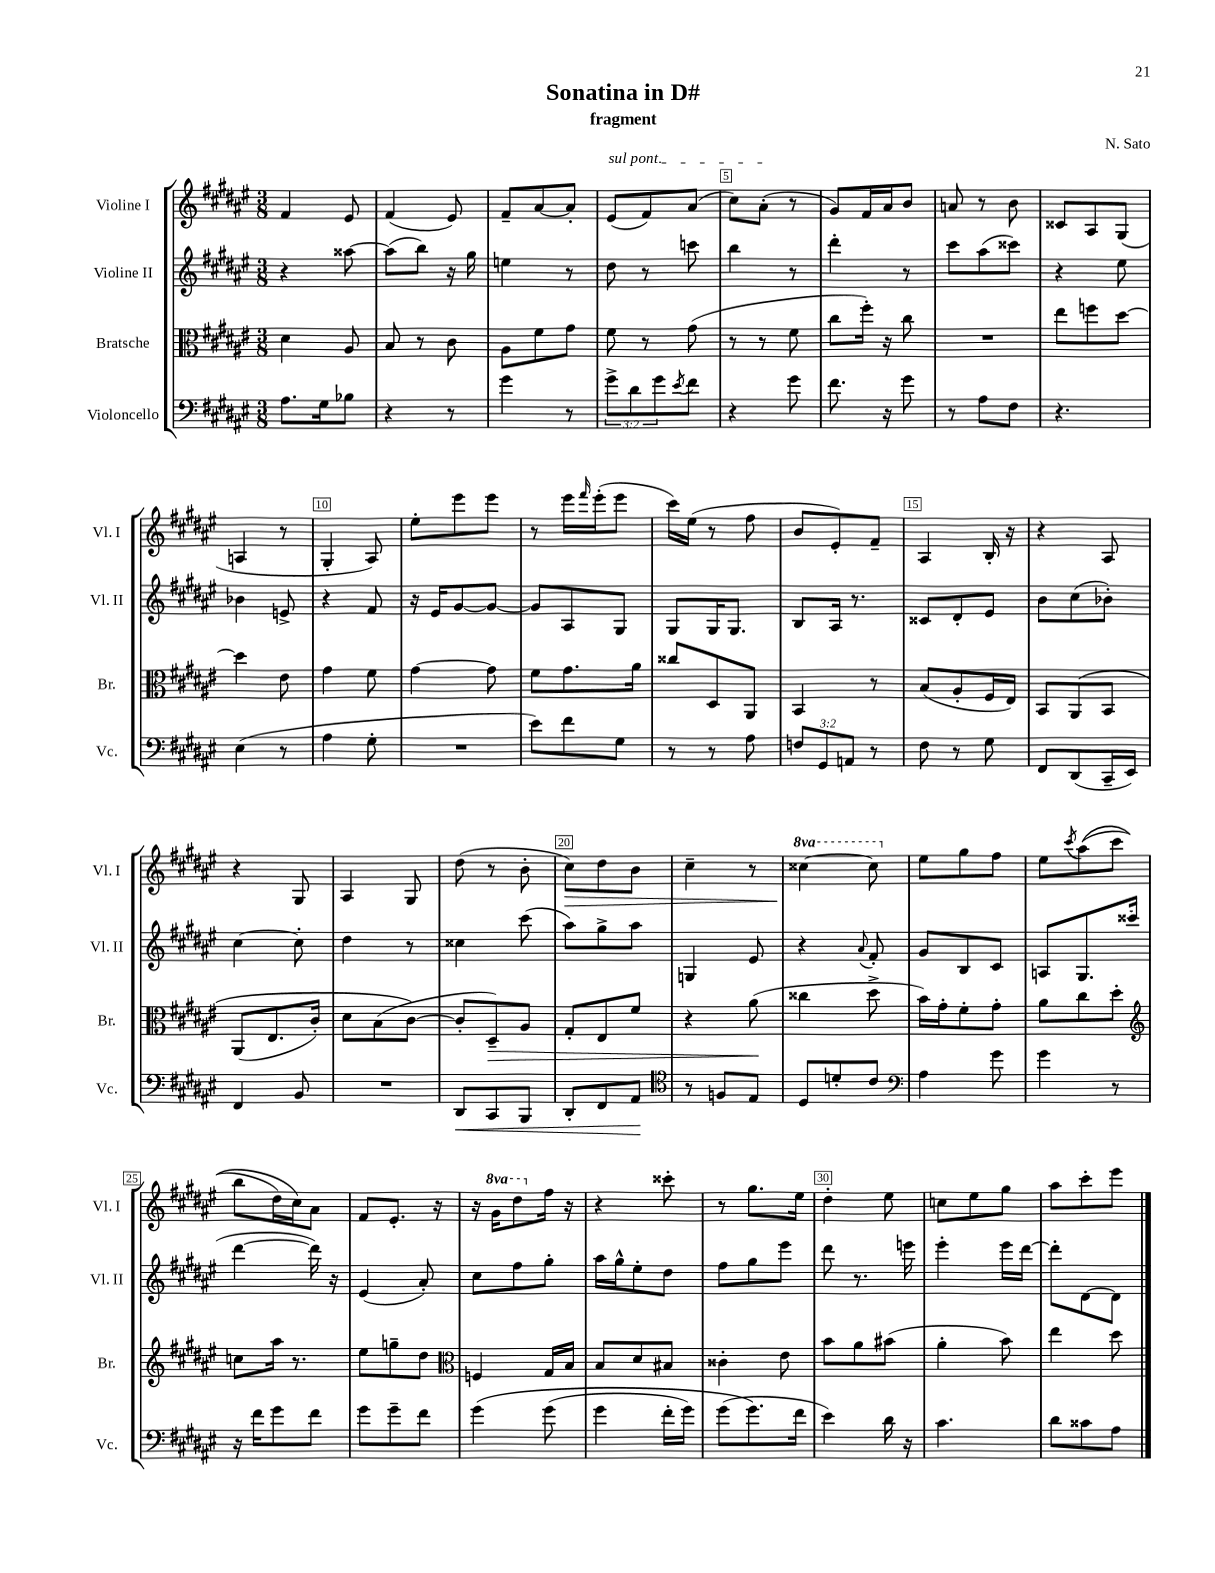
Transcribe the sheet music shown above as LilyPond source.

\header { title = "Sonatina in D#" composer = "N. Sato" subtitle = "fragment" }
<<
\new StaffGroup <<
\new Staff = "s0" \with { instrumentName = "Violine I" shortInstrumentName = "Vl. I" } {
    \clef treble \key fis \major \numericTimeSignature \time 3/8 \set Staff.ottavationMarkups = #ottavation-simple-ordinals
    fis'4 eis'8 |
    fis'4( eis'8) |
    fis'8-- ais'8~ ais'8-. |
    \once \override TextSpanner.bound-details.left.text = \markup { \italic "sul pont." } eis'8\startTextSpan( fis'8) ais'8( |
    cis''8) ais'8-.\stopTextSpan( r8 |
    gis'8) fis'16 ais'16 b'8 |
    a'8 r8 b'8 |
    cisis'8 ais8 gis8( |
    a4 r8 |
    gis4-. ais8) |
    eis''8-. eis'''8 eis'''8 |
    r8 eis'''16 \grace { fis'''16 } eis'''16-.( eis'''8 |
    cis'''16) eis''16( r8 fis''8 |
    b'8 eis'8-.) fis'8-- |
    ais4 b16-. r16 |
    r4 ais8 |
    r4 gis8 |
    ais4 gis8 |
    dis''8( r8 b'8-. |
    cis''8\>) dis''8 b'8 |
    cis''4-- r8 |
    \ottava #1 cisis'''4~\! cisis'''8 \ottava #0 |
    eis''8 gis''8 fis''8 |
    eis''8 \acciaccatura { cis'''8 } ais''8(\( cis'''8 |
    b''8 dis''16) cis''16\) ais'8 |
    fis'8 eis'8.-. r16 |
    r16 \ottava #1 gis''16 dis'''8 \ottava #0 fis''16 r16 |
    r4 cisis'''8-. |
    r8 gis''8. eis''16 |
    dis''4-. eis''8 |
    c''8 eis''8 gis''8 |
    ais''8 cis'''8-. eis'''8 \bar "|." |
}
\new Staff = "s1" \with { instrumentName = "Violine II" shortInstrumentName = "Vl. II" } {
    \clef treble \key fis \major \numericTimeSignature \time 3/8
    r4 aisis''8~ |
    aisis''8( b''8) r16 gis''16 |
    e''4 r8 |
    dis''8 r8 c'''8 |
    b''4 r8 |
    dis'''4-. r8 |
    cis'''8 ais''8( cisis'''8) |
    r4 eis''8 |
    bes'4 e'8-> |
    r4 fis'8 |
    r16 eis'16 gis'8~ gis'8~ |
    gis'8 ais8 gis8 |
    gis8 gis16 gis8. |
    b8 ais16 r8. |
    cisis'8 dis'8-. eis'8 |
    b'8 cis''8( bes'8-.) |
    cis''4~ cis''8-. |
    dis''4 r8 |
    cisis''4 cis'''8( |
    ais''8) gis''8-> ais''8 |
    g4 eis'8 |
    r4 \appoggiatura { ais'8 } fis'8-. |
    gis'8 b8 cis'8 |
    a8 gis8. cisis'''16( |
    dis'''4~ dis'''16) r16 |
    eis'4( ais'8-.) |
    cis''8 fis''8 gis''8-. |
    ais''16 gis''16-^ eis''8-. dis''8 |
    fis''8 gis''8 eis'''8 |
    dis'''8 r8. e'''16 |
    eis'''4-. eis'''16 dis'''16~ |
    dis'''8-. dis'8~ dis'8 \bar "|." |
}
\new Staff = "s2" \with { instrumentName = "Bratsche" shortInstrumentName = "Br." } {
    \clef alto \key fis \major \numericTimeSignature \time 3/8
    dis'4 ais8 |
    b8 r8 cis'8 |
    ais8 fis'8 gis'8 |
    fis'8 r8 gis'8( |
    r8 r8 fis'8 |
    cis''8 fis''16-.) r16 cis''8 |
    R4. |
    eis''8 f''8 dis''8~ |
    dis''4 eis'8 |
    gis'4 fis'8 |
    gis'4~ gis'8 |
    fis'8 gis'8. ais'16 |
    cisis''8 dis8 ais,8 |
    b,4 r8 |
    b8( ais8-. fis16 eis16) |
    b,8 ais,8\( b,8 |
    ais,8( eis8. cis'16-.) |
    dis'8 b8( cis'8~\) |
    cis'8-. dis8--\>) ais8 |
    gis8-. eis8 fis'8 |
    r4 ais'8\!( |
    cisis''4 dis''8-> |
    b'16) gis'16-. fis'8-. gis'8-. |
    ais'8 cis''8 dis''8-. |
    \clef treble c''8 ais''16 r8. |
    eis''8 g''8-- dis''8 |
    \clef alto f4 gis16 b16 |
    b8 dis'8 bis8 |
    cisis'4-. eis'8 |
    b'8 ais'8 bis'8( |
    ais'4-. b'8) |
    eis''4 dis''8 \bar "|." |
}
\new Staff = "s3" \with { instrumentName = "Violoncello" shortInstrumentName = "Vc." } {
    \clef bass \key fis \major \numericTimeSignature \time 3/8 \override Staff.TupletNumber.text = #tuplet-number::calc-fraction-text
    ais8. gis16 bes8 |
    r4 r8 |
    gis'4 r8 |
    \tuplet 3/2 { gis'8-> dis'8 gis'8 } \acciaccatura { eis'8 } fis'8 |
    r4 gis'8 |
    fis'8. r16 gis'8 |
    r8 ais8 fis8 |
    r4. |
    eis4( r8 |
    ais4 gis8-. |
    R4. |
    eis'8) fis'8 gis8 |
    r8 r8 ais8 |
    \tuplet 3/2 { f8 gis,8 a,8 } r8 |
    fis8 r8 gis8 |
    fis,8 dis,8( cis,16-- eis,16) |
    fis,4 b,8 |
    R4. |
    dis,8\< cis,8 b,,8 |
    dis,8-. fis,8 ais,8\! |
    \clef tenor r8 f8 eis8 |
    dis8 d'8-. cis'8 |
    \clef bass ais4 gis'8 |
    gis'4 r8 |
    r16 fis'16 gis'8 fis'8 |
    gis'8 gis'8-- fis'8 |
    gis'4\( gis'8( |
    gis'4 fis'16-. gis'16) |
    gis'8( gis'8.\) fis'16 |
    eis'4) dis'16 r16 |
    cis'4. |
    dis'8 cisis'8 ais8 \bar "|." |
}
>>
>>
\layout { \context { \Score \override BarNumber.break-visibility = ##(#f #t #t) barNumberVisibility = #(every-nth-bar-number-visible 5) \override BarNumber.stencil = #(make-stencil-boxer 0.1 0.3 ly:text-interface::print) } }
